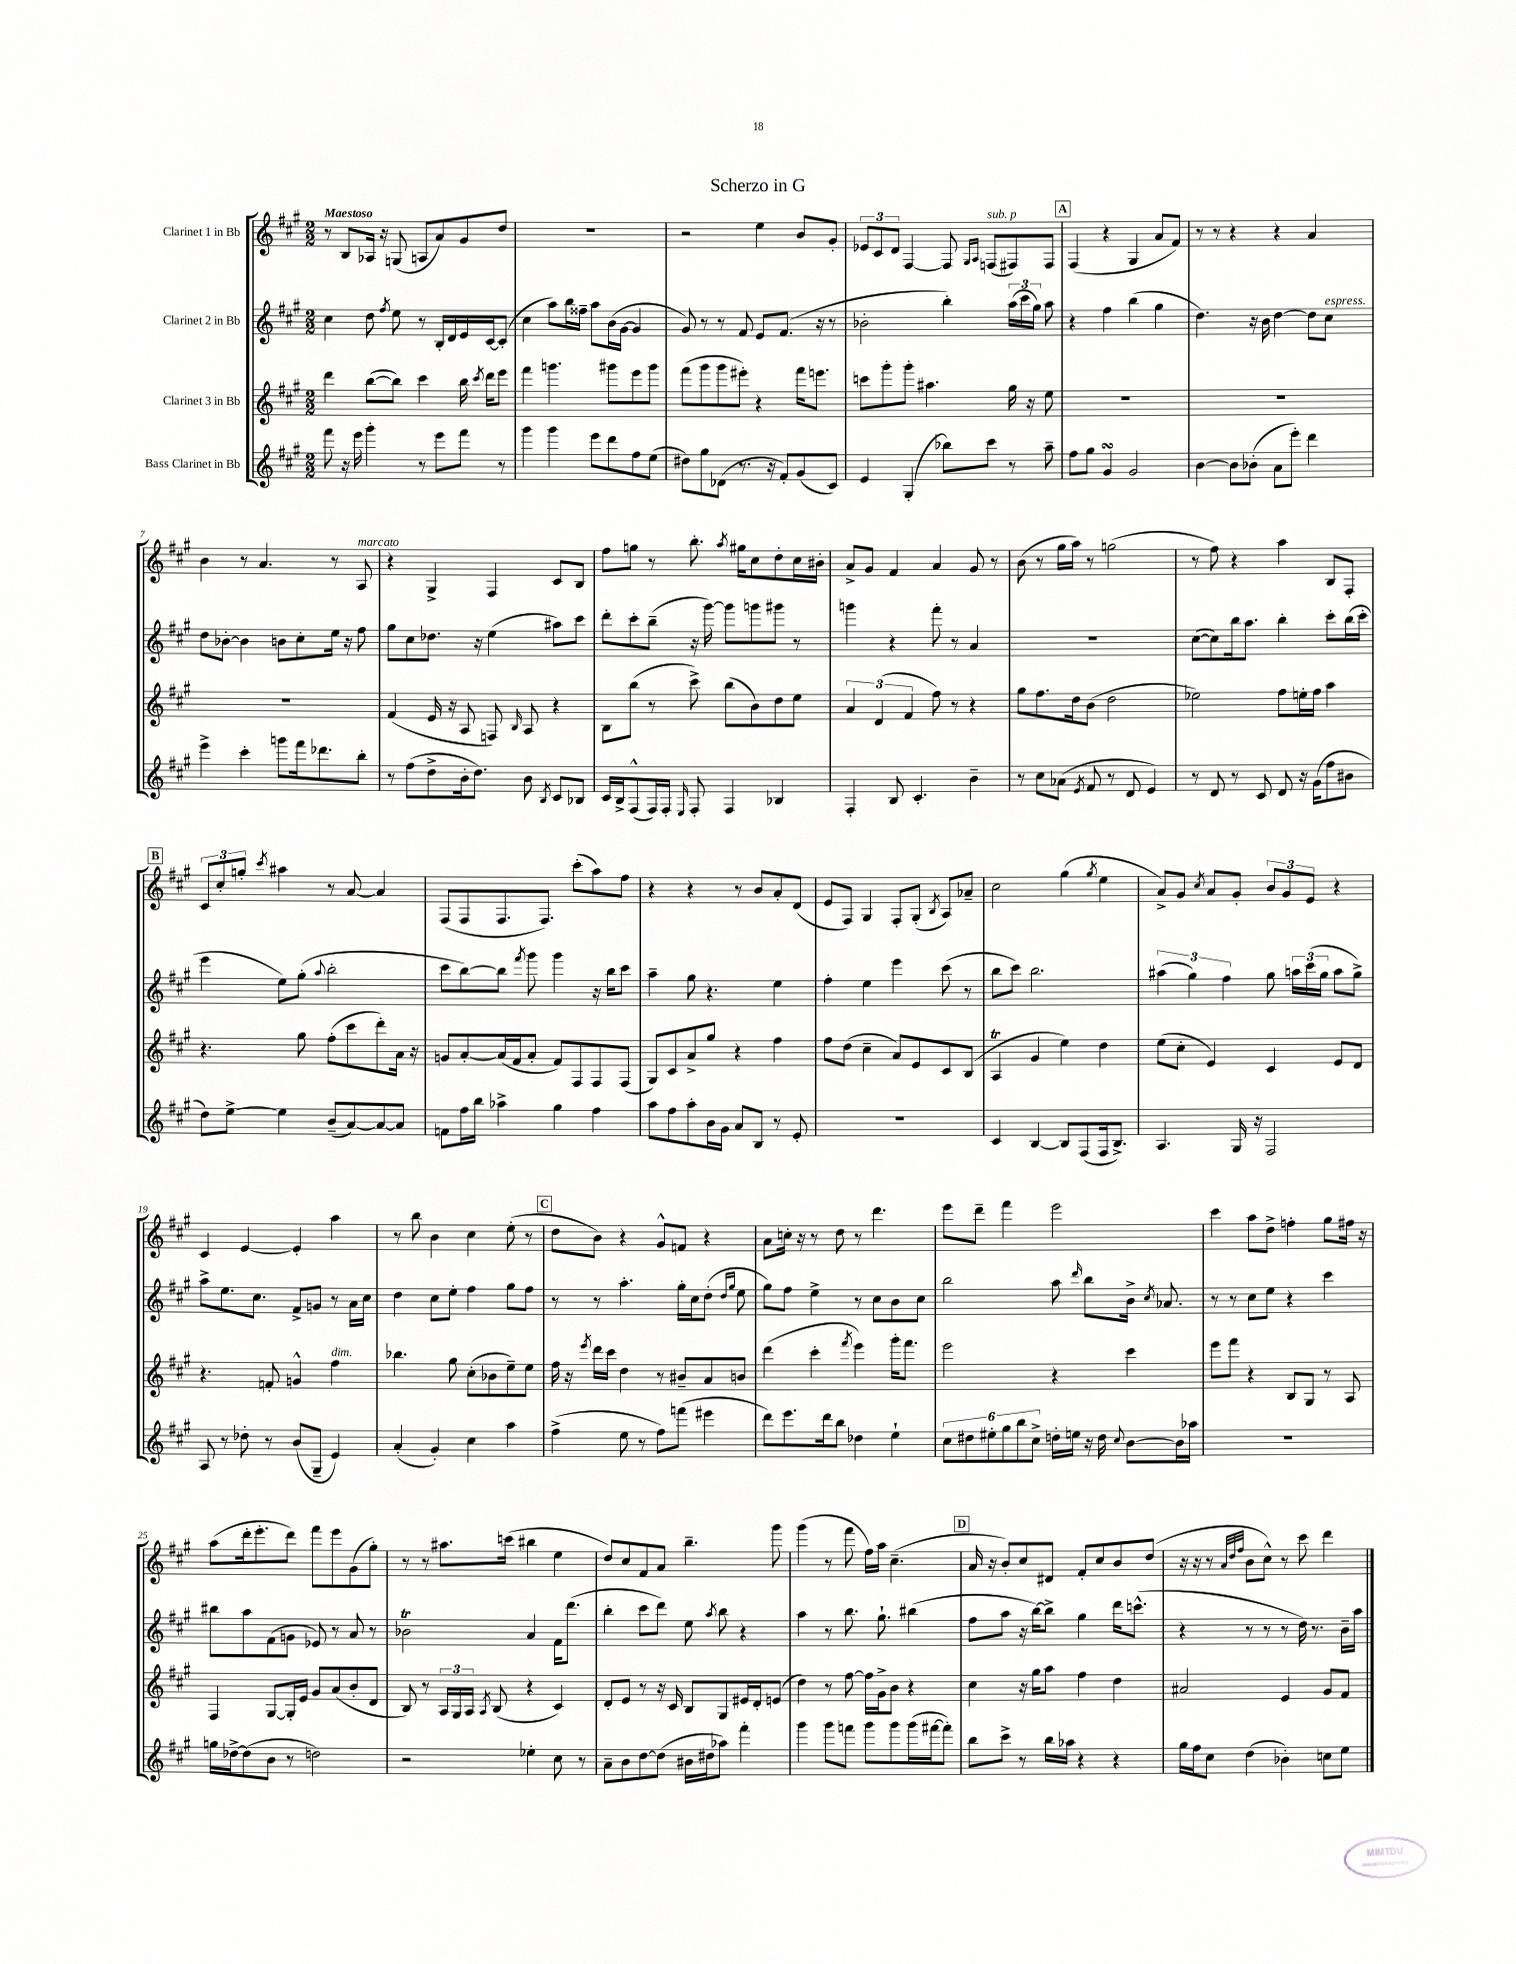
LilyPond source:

\header { title = "Scherzo in G" }
<<
\new StaffGroup <<
\new Staff = "s0" \with { instrumentName = "Clarinet 1 in Bb" } {
    \clef treble \key a \major \numericTimeSignature \time 2/2 \tempo "Maestoso"
    \autoBeamOff r8 b8[ aes16] r16 g8( a8[ a'8) gis'8 d''8] |
    R1 |
    r2 e''4 b'8[ gis'8]-. |
    \tuplet 3/2 { ees'8[ cis'8 d'8] } fis4~ fis8 \grace { gis16[ a16] } f8[^\markup { \italic "sub. p" }( fis8) fis8] |
    \mark \markup { \box "A" } fis4( r4 gis4 a'8[ fis'8]) |
    r8 r8 r4 r4 a'4 |
    b'4 r8 a'4. r8 a8^\markup { \italic "marcato" } |
    r4 gis4-> fis4 cis'8[ b8] |
    fis''8[ g''8] r8 b''8.-. \acciaccatura { a''8 } gis''16[ cis''8 d''8-. cis''16 bis'16]-. |
    a'8[-> gis'8] fis'4 a'4 gis'8 r8 |
    b'8( r8 gis''16[ a''16]) r8 g''2( |
    r8 fis''8) r4 a''4 b8[ fis8]-. |
    \mark \markup { \box "B" } \tuplet 3/2 { cis'8[ cis''8-. g''8]-. } \acciaccatura { cis'''8 } ais''4 r8 a'8~ a'4 |
    fis8[( fis8 fis8. fis8.]) cis'''8[-.( a''8) fis''8] |
    r4 r4 r8 b'8[ a'8-. d'8]( |
    e'8[ fis8]) gis4 fis8[-. gis8]-.( \acciaccatura { b8 } a8[) aes'8]-- |
    cis''2 gis''4( \acciaccatura { gis''8 } e''4 |
    a'8[->) gis'8] \acciaccatura { cis''8 } a'8[ gis'8]-. \tuplet 3/2 { b'8[ gis'8 e'8] } r4 |
    cis'4 e'4~ e'4-. a''4 |
    r8 b''8 b'4 cis''4 e''8-.( r8 |
    \mark \markup { \box "C" } d''8[ b'8]) r4 gis'8[-^ f'8] r4 |
    a'8[ c''16]-. r16 r8 d''8 r8 d'''4. |
    e'''8[ d'''8]-- fis'''4 e'''2 |
    cis'''4 a''8[ d''8]-> f''4-. gis''8[ fis''16] r16 |
    a''8[( d'''16-. e'''8.-. d'''8]) fis'''8[ e'''8 gis'8( gis''8]-.) |
    r8 r8 ais''8.[ c'''16]( bis''4 e''4 |
    d''8[) cis''8 fis'8 a'8] b''4.-- gis'''8 |
    gis'''4( r8 fis'''8 fis''16[) a''16] cis''4.--( |
    \mark \markup { \box "D" } a'16 r16 b'8[-.) cis''8 dis'8] fis'8[-. cis''8 b'8 d''8]( |
    r16 r16 r8 \grace { a'32[ d''32 fis''32] } b'8[ cis''8]-^) r8 cis'''8 d'''4 \bar "|." |
}
\new Staff = "s1" \with { instrumentName = "Clarinet 2 in Bb" } {
    \clef treble \key a \major \numericTimeSignature \time 2/2
    \autoBeamOff cis''4 d''8 \acciaccatura { fis''8 } e''8 r8 b16[-. d'16 e'16 cis'16~ cis'8]-.( |
    cis''4 a''8[) b''16 fisis''16]-- a''8[ b'16( gis'16]~ gis'4 |
    gis'8) r8 r8 fis'8 e'8[ fis'8.]( r16 r8 |
    bes'2-. b''4-.) \tuplet 3/2 { a''16[( cis'''16 gis''16]) } a''8 |
    \mark \markup { \box "A" } r4 fis''4 b''4( gis''4 |
    d''4.) r16 b'16 d''4~ d''8[ cis''8]^\markup { \italic "espress." } |
    d''8[ bes'8]~-. bes'4 b'8[ cis''8-. e''16] r16 fis''8 |
    gis''8[ cis''8 des''8.] r16 e''4( ais''8[) cis'''8] |
    d'''8[-. cis'''8-. b''8]--( r16 gis'''16~) gis'''8[ g'''8 gis'''8] r8 |
    g'''4 r4 fis'''8-. r8 a'4 |
    R1 |
    cis''8[~( cis''8) b''16 a''8.] b''4-. cis'''8[-. b''16( cis'''16]-. |
    \mark \markup { \box "B" } e'''4 e''8[) gis''8]-.( \appoggiatura { a''8 } b''2-. |
    cis'''8[ b''8~) b''8] \acciaccatura { fis'''8 } gis'''8 gis'''4 r16 b''16[ cis'''8] |
    a''4-- gis''8 r4. e''4 |
    fis''4-. e''4 e'''4 cis'''8( r8 |
    b''8[ cis'''8]) b''2. |
    \tuplet 3/2 { ais''4( gis''4) fis''4 } gis''8 \tuplet 3/2 { a''16[ cis'''16( gis''16] } a''8[ gis''8]->) |
    a''8[-> e''8. cis''8.] fis'8[-> g'8] r8 a'16[ cis''16] |
    d''4 cis''8[ e''8]-. fis''4 gis''8[ fis''8] |
    \mark \markup { \box "C" } r8 r8 a''4.-. gis''16[-. cis''16 d''8]-.( \grace { d''16[ gis''16] } e''8 |
    gis''8[) fis''8] e''4-> r8 cis''8[ b'8 cis''8] |
    b''2 a''8 \grace { d'''16 } b''8[ b'16]-> \acciaccatura { cis''8 } aes'8. |
    r8 r8 cis''8[ e''8] r4 cis'''4 |
    bis''8[ a''8 fis'8( g'8] ees'8) r8 a'8 r8 |
    bes'2\trill a'4 fis'16[ d'''8.]( |
    b''4-. cis'''8[ d'''8]) e''8 \acciaccatura { a''8 } b''8 r4 |
    a''4 r8 b''8. gis''8.-! bis''4( |
    \mark \markup { \box "D" } fis''8[ a''8] r16 b''16[~) b''8]-> gis''4 d'''16[ c'''8.]-^( |
    r4 r8 r8 r8 d''16) r8. b'16[-- a''16] \bar "|." |
}
\new Staff = "s2" \with { instrumentName = "Clarinet 3 in Bb" } {
    \clef treble \key a \major \numericTimeSignature \time 2/2
    \autoBeamOff d'''4 b''8[~( b''8]) cis'''4 b''16 \acciaccatura { cis'''8 } d'''16[ e'''8] |
    fis'''4 g'''4. gis'''8[ e'''8 gis'''8] |
    fis'''8[( gis'''8 gis'''8 eis'''8]-.) r4 fis'''16[ e'''8.] |
    c'''8[ gis'''8-. gis'''8]-. ais''4. gis''16 r16 e''8 |
    \mark \markup { \box "A" } R1 |
    R1 |
    R1 |
    fis'4( e'16 r16 a8 f8) \grace { b16 } a8 r4 |
    b8[ b''8]( r8 cis'''8->) b''8[( b'8) d''8 e''8] |
    \tuplet 3/2 { a'4 d'4( fis'4 } fis''8) r8 r4 |
    gis''8[ fis''8. d''16 b'8]( d''2 |
    ees''2) fis''8[ e''16-. fis''16] a''4 |
    \mark \markup { \box "B" } r4. gis''8 fis''8[-.( cis'''8 d'''8-.) a'16] r16 |
    g'8[ a'8~-. a'16( fis'16 a'8]-. fis'8[) fis8 fis8 fis8]( |
    gis8[) cis'8 a'8-> gis''8] r4 fis''4 |
    fis''8[ d''8]( cis''4-- a'8[) e'8 cis'8 b8]( |
    a4\trill gis'4 e''4) d''4 |
    e''8[( cis''8]-. e'4) cis'4 e'8[ d'8] |
    r4. f'8-. g'4-^ fis''4^\markup { \italic "dim." } |
    bes''4. gis''8 cis''8[-.( bes'8 e''8--) e''8] |
    \mark \markup { \box "C" } fis''16 r16 \acciaccatura { e'''8 } d'''16[ cis'''16] d''4 r8 bis'8[-- a'8 b'8] |
    d'''4( cis'''4-. \acciaccatura { fis'''8 } e'''4) gis'''16[-. fis'''8.] |
    e'''2 r4 cis'''4 |
    e'''8[ fis'''8] r4 b8[ gis8] r8 a8 |
    fis4 gis8[~ gis16-. e'16] gis'8[ a'8( b'8-. d'8] |
    b8) r8 \tuplet 3/2 { a16[ gis16 a16] } \acciaccatura { a8 } b8( r4 cis'4) |
    d'8[-. e'8] r8 r16 cis'16 b8[ gis8 eis'16 d'16-. e'8]( |
    d''4) r8 fis''8~ fis''16[ gis'16-> b'8] r4 |
    \mark \markup { \box "D" } cis''4 r16 gis''16[ a''8] fis''4 d''4 |
    ais'2 e'4 gis'8[ fis'8] \bar "|." |
}
\new Staff = "s3" \with { instrumentName = "Bass Clarinet in Bb" } {
    \clef treble \key a \major \numericTimeSignature \time 2/2
    \autoBeamOff fis'''8 r16 e'''16 gis'''4-. r8 e'''8[ fis'''8] r8 |
    gis'''4 gis'''4 e'''8[ d'''8 fis''8 e''8]( |
    dis''8[) gis''8 des'8]( r8. r16 fis'8[-.) gis'8( cis'8]) |
    e'4 gis4-.( bes''8[) cis'''8] r8 a''8-- |
    \mark \markup { \box "A" } fis''8[ gis''8] gis'4\turn gis'2 |
    b'4~ b'8[ bes'8]-.( a'8[ e'''8]-.) d'''4 |
    e'''4-> cis'''4-. g'''8[ fis'''16 des'''8. b''8]-. |
    r8 fis''8[( d''8-> b'16-. d''8.]) b'8 \acciaccatura { b8 } cis'8[ bes8] |
    cis'16[ b16-> fis8-^( fis16) fis16]-. \grace { e16 } fis8-. fis4 bes4 |
    fis4-. b8 cis'4.-. b'4-- |
    r8 cis''8[ aes'8]( \acciaccatura { e'8 } fis'8 r8 d'8 e'4) |
    r8 d'8 r8 cis'8 d'8 r16 gis'16[( fis''8 bis'8] |
    \mark \markup { \box "B" } d''8[) e''8]~-> e''4 b'8[--( a'8~) a'8~ a'8] |
    f'8[ fis''16 b''16] aes''4-> gis''4 fis''4 |
    a''8[ fis''8 a''8-. b'16 gis'16] a'8[ b8] r8 e'8-. |
    R1 |
    cis'4 b4~ b8[ fis8( fis16 b8.]->) |
    a4. gis16 r16 fis2 |
    a8 r8 des''8-. r8 b'8[( gis8]-- e'4) |
    a'4-.( gis'4-.) cis''4 a''4 |
    \mark \markup { \box "C" } fis''4->( e''8 r8 fis''8[) f'''8]( eis'''4 |
    d'''8[) e'''8. d'''16 b''8] des''4 e''4-! |
    \tuplet 6/4 { cis''8[ dis''8 eis''8-. gis''8 b''8 cis''8]-> } d''16[-. e''16] r16 d''16 \appoggiatura { cis''8 } b'8[~ b'16 aes''16] |
    R1 |
    g''16[ des''16~-> des''8( b'8] r8 d''2) |
    r2 ees''4-. cis''8 r8 |
    a'8[-- b'8 d''8~ d''8]( bis'16[ dis''16 aes''8]) fis'''4-. |
    gis'''4 gis'''8[ f'''8] gis'''8[ gis'''8 gis'''16( fis'''16~ fis'''8]-.) |
    \mark \markup { \box "D" } b''8[ cis'''8]-> r8 b''16[ aes''16] r4 r4 |
    gis''16[ fis''16 cis''8] d''4( bes'4-.) c''8[ e''8] \bar "|." |
}
>>
>>
